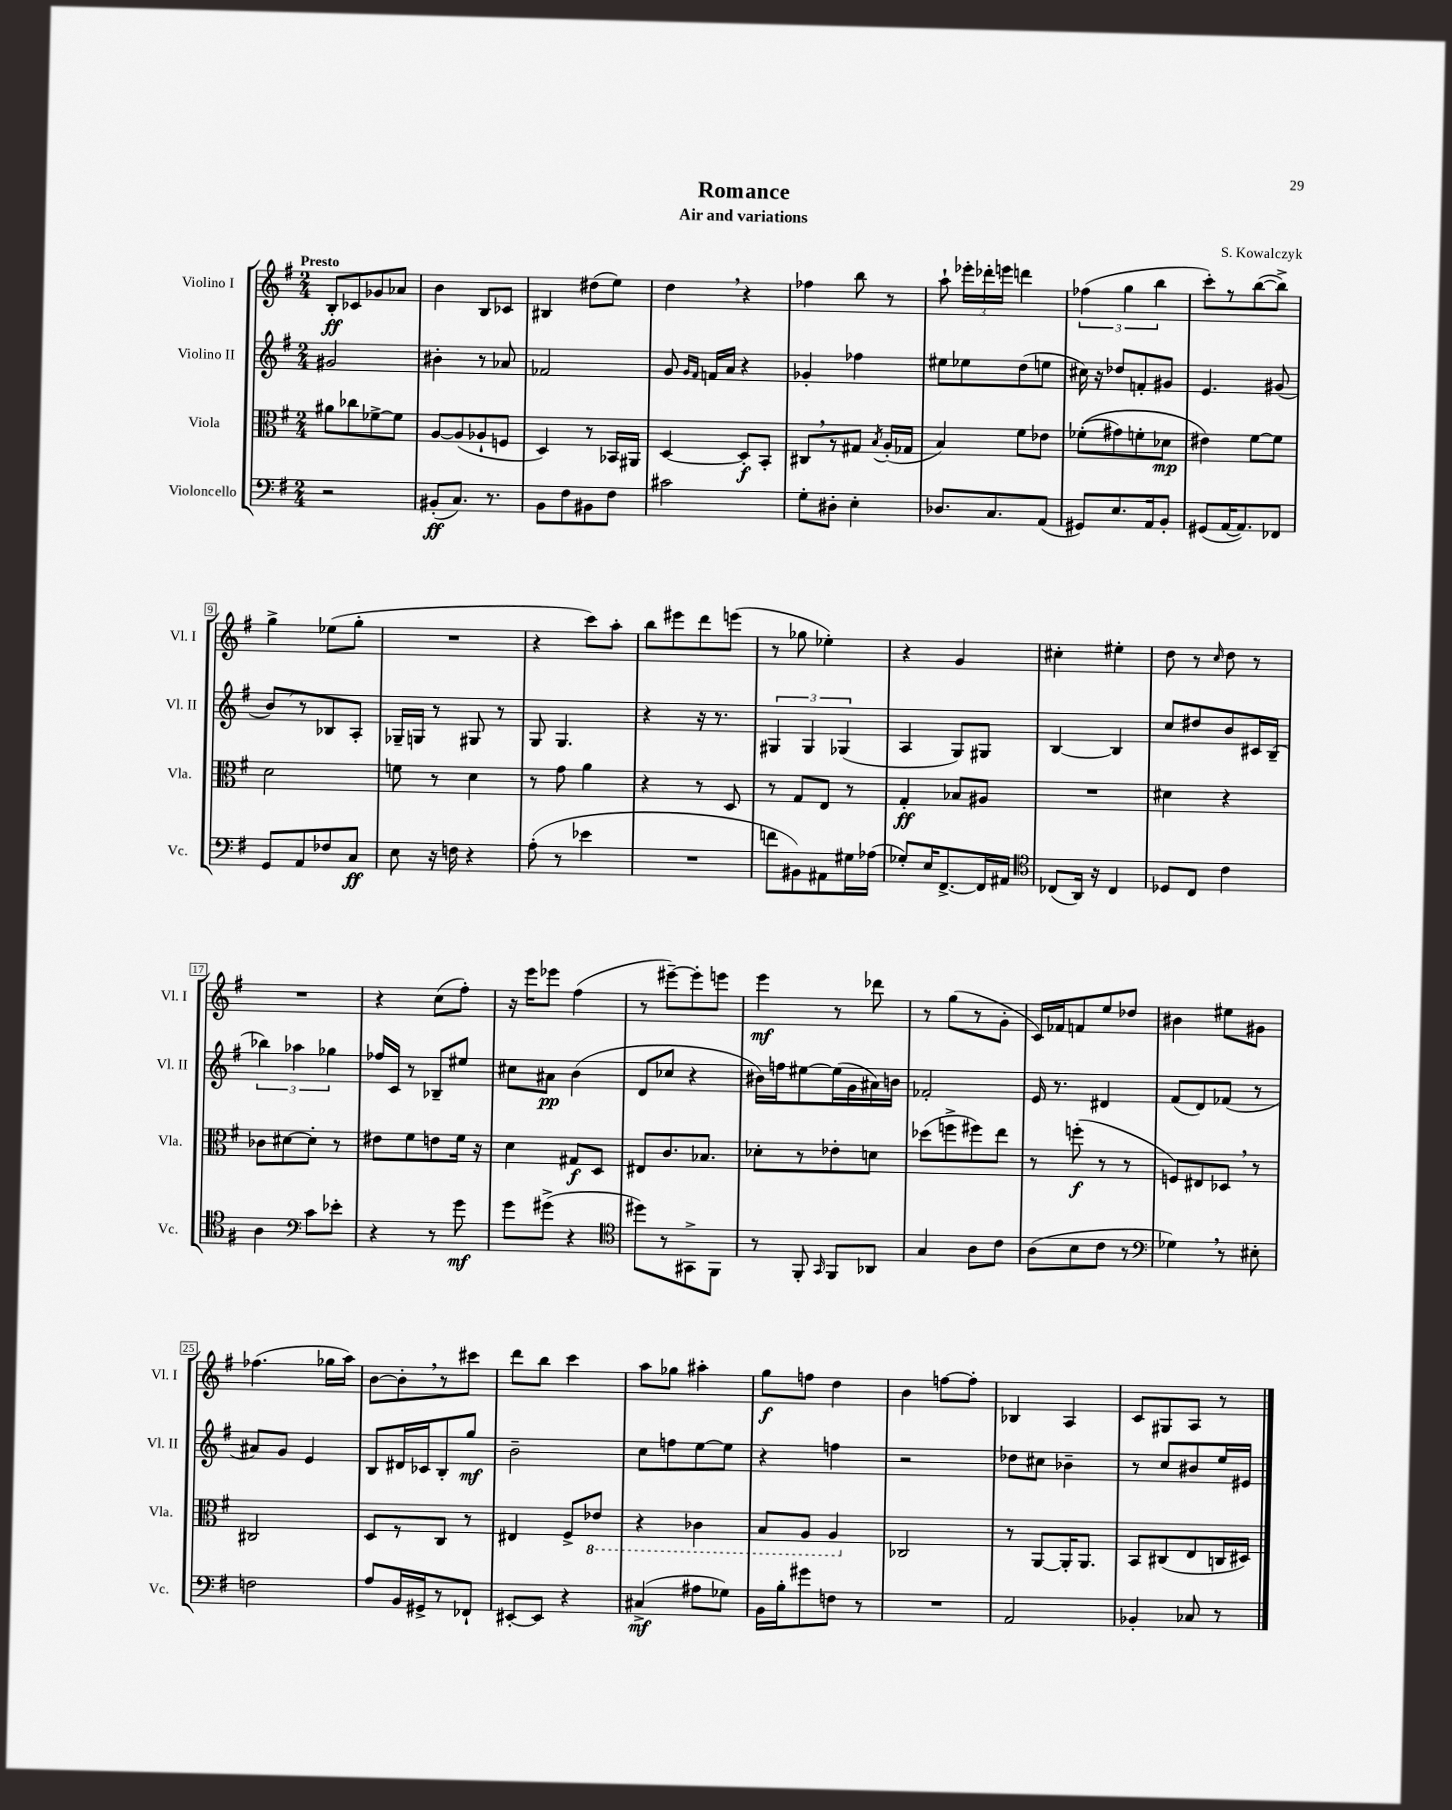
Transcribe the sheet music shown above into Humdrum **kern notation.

**kern	**dynam	**kern	**dynam	**kern	**dynam	**kern	**dynam
*part4	*part4	*part3	*part3	*part2	*part2	*part1	*part1
*staff4	*staff4	*staff3	*staff3	*staff2	*staff2	*staff1	*staff1
*I"Violoncello	*	*I"Viola	*	*I"Violino II	*	*I"Violino I	*
*I'Vc.	*	*I'Vla.	*	*I'Vl. II	*	*I'Vl. I	*
*clefF4	*	*clefC3	*	*clefG2	*	*clefG2	*
*k[f#]	*	*k[f#]	*	*k[f#]	*	*k[f#]	*
*M2/4	*	*M2/4	*	*M2/4	*	*M2/4	*
=1	=1	=1	=1	=1	=1	=1	=1
!	!	!	!	!	!	!LO:TX:a:B:t=Presto	!
2r	.	8a#X\L	.	2g#X/	.	8B'/L	ff
.	.	8cc-X\	.	.	.	8c-X/	.
.	.	[8f-X^\	.	.	.	8g-X/	.
.	.	8f-\J]	.	.	.	8a-X/J	.
=2	=2	=2	=2	=2	=2	=2	=2
(8BB#X'/L	ff	[8A/L	.	4b#X'\	.	4b\	.
8.C/J)	.	(8A/]	.	.	.	.	.
.	.	8A-X`/	.	8r	.	8B/L	.
8.r	.	.	.	.	.	.	.
.	.	8Fn/J	.	8a-X/	.	8c-X/J	.
=3	=3	=3	=3	=3	=3	=3	=3
8BB\L	.	4D/)	.	2f-X/	.	4B#X/	.
8F#\	.	.	.	.	.	.	.
8BB#X\	.	8r	.	.	.	(8dd#X\L	.
8F#\J	.	16BB-X/LL	.	.	.	8ee\J)	.
.	.	16AA#X/JJ	.	.	.	.	.
=4	=4	=4	=4	=4	=4	=4	=4
2c#X\	.	[4D/	.	8g/	.	4dd,\	.
.	.	.	.	16qqg/LL	.	.	.
.	.	.	.	16qqf#/JJ	.	.	.
.	.	.	.	16fn/LL	.	.	.
.	.	.	.	16a/JJ	.	.	.
.	.	8D'/L]	f	4r	.	4r	.
.	.	8BB'/J	.	.	.	.	.
=5	=5	=5	=5	=5	=5	=5	=5
8G'\L	.	8C#X,/L	.	4g-X'/	.	4ff-X\	.
8D#X'\J	.	8r	.	.	.	.	.
4E'\	.	8G#X/J	.	4ff-X\	.	8bb\	.
.	.	8qB/	.	.	.	.	.
.	.	(16A'/LL	.	.	.	8r	.
.	.	16G-X/JJ	.	.	.	.	.
=6	=6	=6	=6	=6	=6	=6	=6
8.D-X/L	.	4B/)	.	8ee#X\L	.	8aa`\	.
.	.	.	.	8ee-X\	.	24eee-X'\LL	.
.	.	.	.	.	.	24ddd-X'\	.
8.C/	.	.	.	.	.	.	.
.	.	.	.	.	.	24eeen\JJ	.
.	.	8f#\L	.	(8dd\	.	4dddn\	.
(8AA/J	.	8e-X\J	.	8een\J	.	.	.
=7	=7	=7	=7	=7	=7	=7	=7
8GG#X/L)	.	((8f-X'\L	.	16cc#X\)	.	(6ff-X\	.
.	.	.	.	16r	.	.	.
8.E/	.	8g#X\)	.	8dd-X/L	.	.	.
.	.	.	.	.	.	6gg\	.
.	.	8fn'\	.	8fn'/	.	.	.
16AA/k	.	.	.	.	.	.	.
.	.	.	.	.	.	6bb\	.
8BB'/J	.	8d-X\J	mp	8g#X/J	.	.	.
=8	=8	=8	=8	=8	=8	=8	=8
(8GG#X/L	.	4e#X\)	.	4.e/	.	8ccc'\L)	.
[16AA/K	.	.	.	.	.	8r	.
8.AA/])	.	.	.	.	.	.	.
.	.	[8f#\L	.	.	.	([8bb\	.
8FF-X/J	.	8f#\J]	.	(8g#X/	.	8bb^\J])	.
!!LO:LB:g=z
=9	=9	=9	=9	=9	=9	=9	=9
8GG/L	.	2d\	.	8b,/L)	.	4gg^\	.
8AA/	.	.	.	8r	.	.	.
8F-X/	.	.	.	8B-X/	.	(8ee-X\L	.
8C/J	ff	.	.	8A'/J	.	8gg'\J	.
=10	=10	=10	=10	=10	=10	=10	=10
8E\	.	8fn\	.	16G-X~/LL	.	2r	.
.	.	.	.	16Gn/JJ	.	.	.
16r	.	8r	.	8r	.	.	.
16Fn\	.	.	.	.	.	.	.
4r	.	4d\	.	8G#X/	.	.	.
.	.	.	.	8r	.	.	.
=11	=11	=11	=11	=11	=11	=11	=11
(8A'\	.	8r	.	8G/	.	4r	.
8r	.	8g\	.	4.G/	.	.	.
4e-X\	.	4a\	.	.	.	8ccc\L)	.
.	.	.	.	.	.	8aa'\J	.
=12	=12	=12	=12	=12	=12	=12	=12
2r	.	4r	.	4r	.	8bb\L	.
.	.	.	.	.	.	8eee#X\	.
.	.	8r	.	16r	.	8ddd\	.
.	.	.	.	8.r	.	.	.
.	.	8D/	.	.	.	(8eeen\J	.
=13	=13	=13	=13	=13	=13	=13	=13
8fn\L	.	8r	.	6G#X/	.	8r	.
8BB#X\)	.	8G/L	.	.	.	8gg-X\	.
.	.	.	.	6G#/	.	.	.
8AA#X\	.	8E/J	.	.	.	4ee-X'\)	.
.	.	.	.	(6G-X/	.	.	.
16G#X\L	.	8r	.	.	.	.	.
(16A-X\JJ	.	.	.	.	.	.	.
=14	=14	=14	=14	=14	=14	=14	=14
8G-X'/L)	.	4G'/	ff	4A/	.	4r	.
16E/K	.	.	.	.	.	.	.
[8.FF#^/	.	.	.	.	.	.	.
.	.	8B-X/L	.	8G/L)	.	4g/	.
16FF#/L]	.	8A#X/J	.	8G#X/J	.	.	.
16AA#X/JJ	.	.	.	.	.	.	.
=15	=15	=15	=15	=15	=15	=15	=15
*clefC4	*	*	*	*	*	*	*
(8C-X/L	.	2r	.	[4B/	.	4cc#X'\	.
16AA/Jk)	.	.	.	.	.	.	.
16r	.	.	.	.	.	.	.
4C-/	.	.	.	4B/]	.	4ee#X'\	.
=16	=16	=16	=16	=16	=16	=16	=16
8D-X/L	.	4d#X\	.	8cc/L	.	8dd\	.
8C/J	.	.	.	8dd#X/	.	8r	.
.	.	.	.	.	.	16qqcc/	.
4c\	.	4r	.	8b/	.	8dd\	.
.	.	.	.	16c#X/L	.	8r	.
.	.	.	.	(16B~/JJ	.	.	.
!!LO:LB:g=z
=17	=17	=17	=17	=17	=17	=17	=17
4A\	.	8c-X\L	.	6bb-X\)	.	2r	.
.	.	[8d#X\	.	.	.	.	.
.	.	.	.	6aa-X\	.	.	.
*clefF4	*	*	*	*	*	*	*
8c\L	.	8d#'\J]	.	.	.	.	.
.	.	.	.	6gg-X\	.	.	.
8e-X'\J	.	8r	.	.	.	.	.
=18	=18	=18	=18	=18	=18	=18	=18
4r	.	8e#X\L	.	16ff-X/LL	.	4r	.
.	.	.	.	16c/JJ	.	.	.
.	.	8f#\	.	8r	.	.	.
8r	.	8en\	.	8B-X~/L	.	(8cc\L	.
8g\	mf	16f#\Jk	.	8ee#X/J	.	8ff#'\J)	.
.	.	16r	.	.	.	.	.
=19	=19	=19	=19	=19	=19	=19	=19
8g\L	.	4d\	.	8cc#X\L	.	16r	.
.	.	.	.	.	.	16eee\KL	.
(8g#X^\J	.	.	.	8a#X\J	pp	8eee-X\J	.
4r	.	8G#X/L	f	(4b\	.	(4ff#\	.
.	.	8D/J	.	.	.	.	.
=20	=20	=20	=20	=20	=20	=20	=20
*clefC4	*	*	*	*	*	*	*
8dd#X\L)	.	8E#X/L	.	8d/L	.	8r	.
8r	.	8.c/	.	8cc-X/J	.	[8eee#X~\L)	.
8GG#X^\	.	.	.	4r	.	8eee#'\]	.
.	.	8.B-X/J	.	.	.	.	.
8FF#\J	.	.	.	.	.	8eeen\J	.
=21	=21	=21	=21	=21	=21	=21	=21
8r	.	8d-X'\L	.	16b#X\LL)	.	4eee\	mf
.	.	.	.	16ffn\J	.	.	.
8FF#'/	.	8r	.	[8ee#X\	.	.	.
16qqGG/	.	.	.	.	.	.	.
8FF#/L	.	8e-X'\	.	(16ee#\L]	.	8r	.
.	.	.	.	16g\	.	.	.
8AA-X/J	.	8dn\J	.	16a#X\)	.	8ddd-X\	.
.	.	.	.	16bn\JJ	.	.	.
=22	=22	=22	=22	=22	=22	=22	=22
4G/	.	(8dd-X\L	.	2f-X'/	.	8r	.
.	.	8ffn^\	.	.	.	(8gg\L	.
8A\L	.	8ff#X\)	.	.	.	8r	.
8c\J	.	8ee\J	.	.	.	8g'\J	.
=23	=23	=23	=23	=23	=23	=23	=23
(8A\L	.	8r	.	16e/	.	16c/LL)	.
.	.	.	.	8.r	.	16f-X/J	.
8B\	.	(8ffn'\	f	.	.	8fn/	.
8c\J	.	8r	.	4d#X/	.	8ee/	.
8r	.	8r	.	.	.	8dd-X/J	.
=24	=24	=24	=24	=24	=24	=24	=24
*clefF4	*	*	*	*	*	*	*
4G-X,\)	.	8Fn/L)	.	(8f#/L	.	4b#X\	.
.	.	8E#X/	.	8d/)	.	.	.
8r	.	8D-X,/J	.	(8f-X/J	.	8ee#X\L	.
8E#X'\	.	8r	.	8r	.	8g#X\J	.
!!LO:LB:g=z
=25	=25	=25	=25	=25	=25	=25	=25
2Fn\	.	2C#X/	.	8a#X/L)	.	(4.ff-X\	.
.	.	.	.	8g/J	.	.	.
.	.	.	.	4e/	.	.	.
.	.	.	.	.	.	16gg-X\LL	.
.	.	.	.	.	.	16aa\JJ)	.
=26	=26	=26	=26	=26	=26	=26	=26
8A/L	.	8D/L	.	8B/L	.	[8b\L	.
16BB/L	.	8r	.	16d#X/L	.	8b',\]	.
16GG#X^/J	.	.	.	16c-X/J	.	.	.
8r	.	8C/J	.	8B'/	.	8r	.
8FF-X`/J	.	8r	.	8gg/J	mf	8ccc#X\J	.
=27	=27	=27	=27	=27	=27	=27	=27
[8EE#X'/L	.	4E#X/	.	2b~\	.	8ddd\L	.
8EE#/J]	.	.	.	.	.	8bb\J	.
4r	.	8F#^/L	.	.	.	4ccc\	.
*	*	*8ba	*	*	*	*	*
.	.	8E-X/J	.	.	.	.	.
=28	=28	=28	=28	=28	=28	=28	=28
(4C#X^/	mf	4r	.	8cc\L	.	8aa\L	.
.	.	.	.	8ffn\	.	8gg-X\J	.
8A#X\L	.	4C-X\	.	[8ee\	.	4aa#X'\	.
8G-X\J)	.	.	.	8ee\J]	.	.	.
=29	=29	=29	=29	=29	=29	=29	=29
16BB\LL	.	8BB/L	.	4r	.	8gg\L	f
16B'\J	.	.	.	.	.	.	.
8g#X\	.	8AA/J	.	.	.	8ffn\J	.
8Fn\J	.	4AA/	.	4ffn\	.	4dd\	.
8r	.	.	.	.	.	.	.
=30	=30	=30	=30	=30	=30	=30	=30
*	*	*X8ba	*	*	*	*	*
2r	.	2C-X/	.	2r	.	4b\	.
.	.	.	.	.	.	[8ffn\L	.
.	.	.	.	.	.	8ff'\J]	.
=31	=31	=31	=31	=31	=31	=31	=31
2AA/	.	8r	.	8dd-X\L	.	4B-X/	.
.	.	[8AA/L	.	8cc#X\J	.	.	.
.	.	16AA'/K]	.	4b-X~\	.	4A/	.
.	.	8.AA/J	.	.	.	.	.
=32	=32	=32	=32	=32	=32	=32	=32
4BB-X'/	.	8BB/L	.	8r	.	8c/L	.
.	.	(8C#X/	.	8cc/L	.	8G#X/	.
8C-X/	.	8E/	.	8b#X/	.	8A/J	.
8r	.	16Cn/L	.	16ee/L	.	8r	.
.	.	16D#X/JJ)	.	16e#X/JJ	.	.	.
==	==	==	==	==	==	==	==
*-	*-	*-	*-	*-	*-	*-	*-
